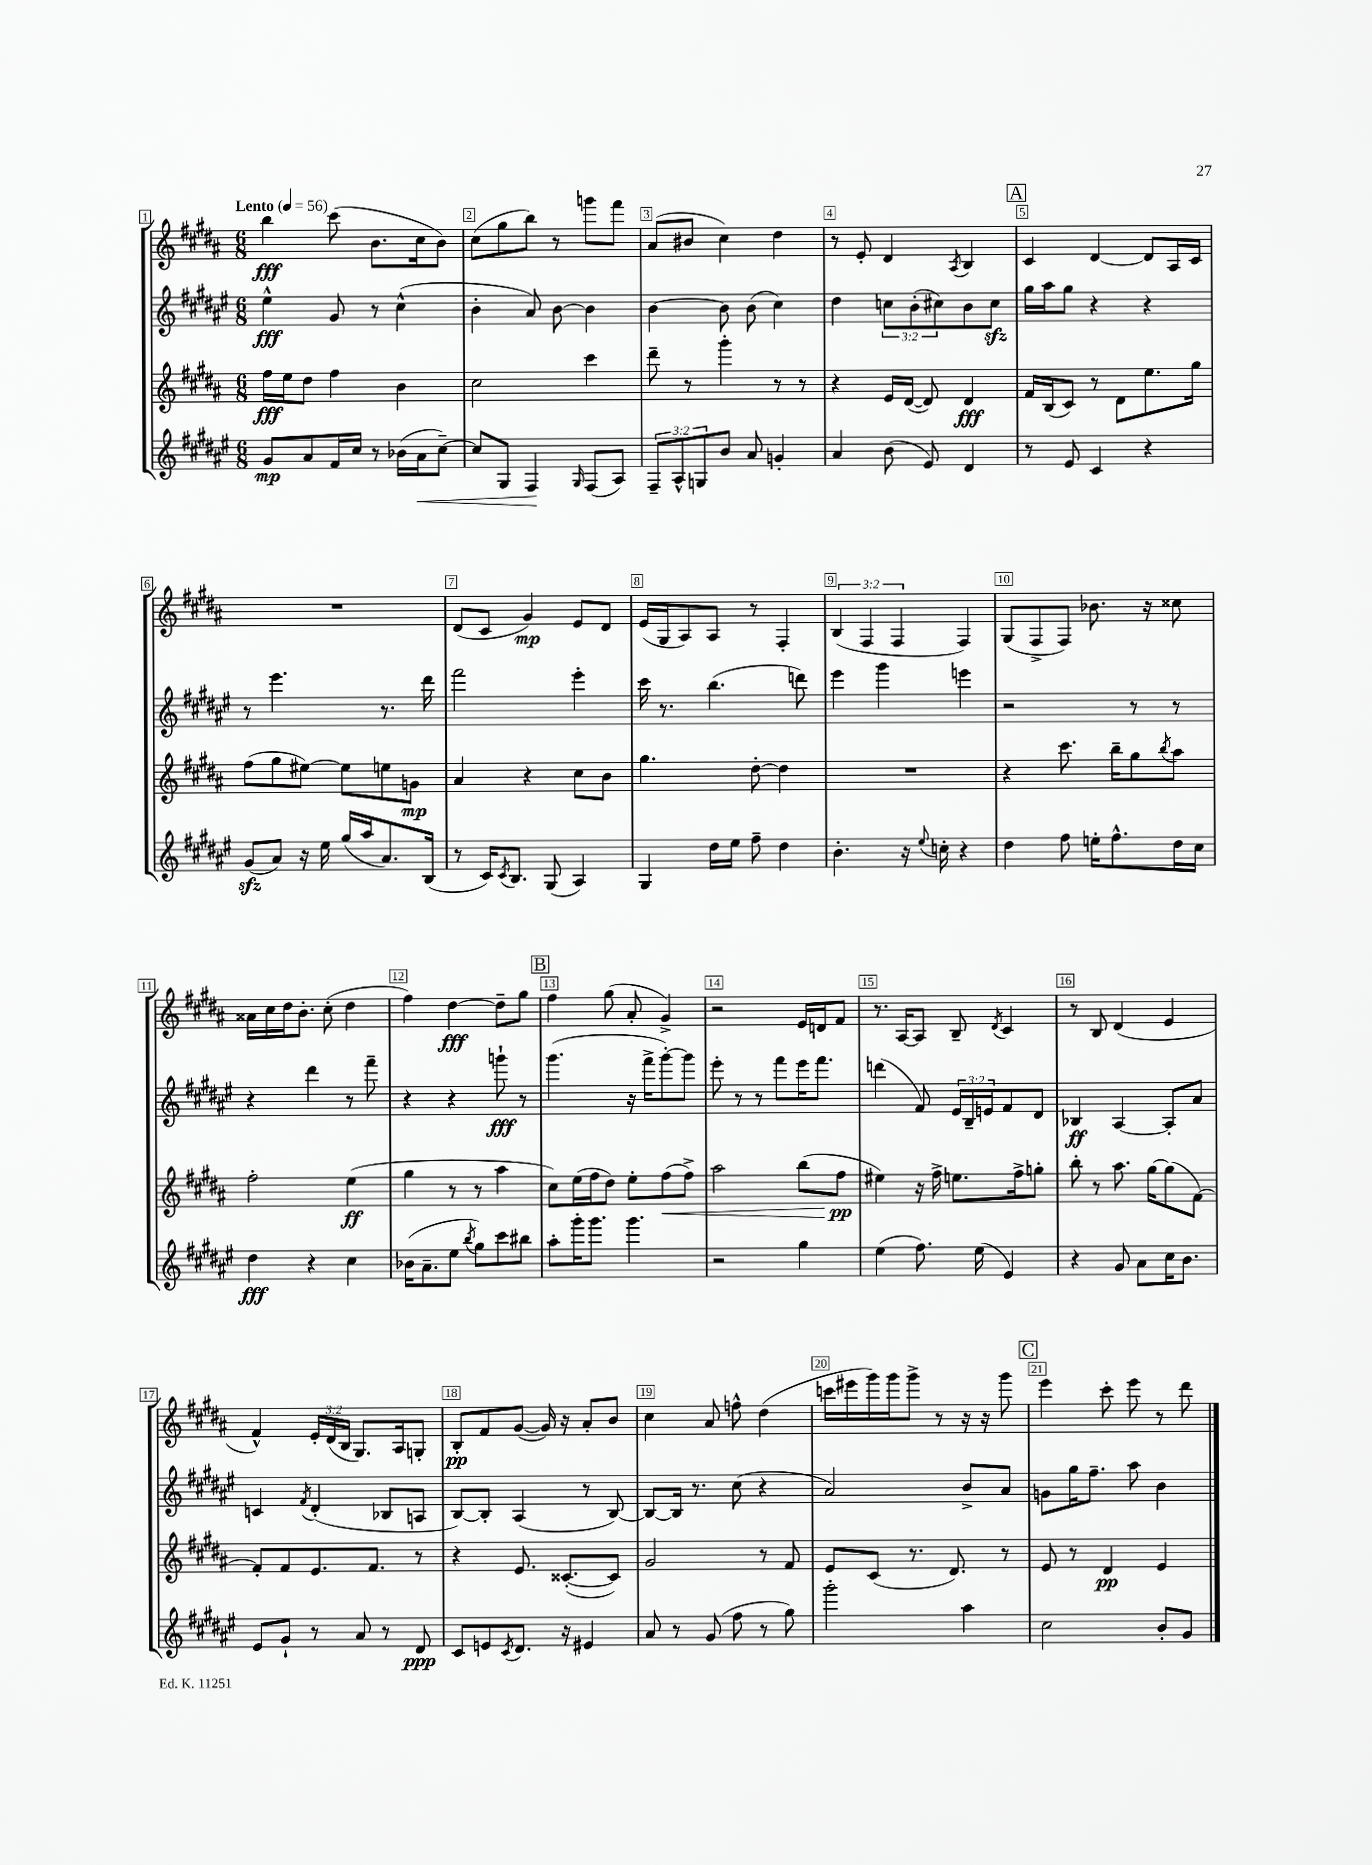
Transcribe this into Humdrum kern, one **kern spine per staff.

**kern	**kern	**kern	**kern
*staff4	*staff3	*staff2	*staff1
*clefG2	*clefG2	*clefG2	*clefG2
*k[f#c#g#d#a#e#]	*k[f#c#g#d#a#]	*k[f#c#g#d#a#e#]	*k[f#c#g#d#a#]
*M6/8	*M6/8	*M6/8	*M6/8
*MM56	*MM56	*MM56	*MM56
8g#	16ff#	4ee#^^	4bb
.	16ee	.	.
8a#	8dd#	.	.
16f#	4ff#	8g#	(8ccc#
16cc#	.	.	.
8r	.	8r	8.b
(16b-	4b	(4cc#^^	.
16a#	.	.	16cc#
[8cc#~)	.	.	8b)
=	=	=	=
8cc#]	2cc#	4b'	(8cc#
8G#	.	.	8gg#
4F#	.	8a#)	8bb)
.	.	[8b	8r
16qqG#	.	.	.
(8F#	4ccc#	4b]	8ggg
8A#)	.	.	8fff#
=	=	=	=
12F#~	8ddd#~	[4b	(8a#
12A#^^	.	.	.
.	8r	.	8b#
12G	.	.	.
8b	4ggg#'	8b]	4cc#)
8a#	.	(8b	.
4g'	8r	4cc#)	4dd#
.	8r	.	.
=	=	=	=
4a#	4r	4dd#	8r
.	.	.	8e'
(8b	16e	12cc	4d#
.	([16d#	.	.
.	.	(12b'	.
8e#)	8d#])	.	.
.	.	12cc#)	.
.	.	.	8qA#
4d#	4d#	8b	4B
.	.	8cc#	.
=	=	=	=
8r	16f#	16gg#	4c#
.	(16B	16aa#	.
8e#	8c#)	8gg#	.
4c#	8r	4r	[4d#
.	8d#	.	.
4r	8.ee	4r	8d#]
.	.	.	16A#
.	16gg#	.	16c#
=	=	=	=
(8g#	(8ff#	8r	2.r
8a#)	8gg#	4.eee#	.
16r	[8ee#)	.	.
16ee#	.	.	.
(16gg#	8ee#]	.	.
16aa#	.	.	.
8.a#)	8ee	8.r	.
.	8g	.	.
(16B	.	16ddd#	.
=	=	=	=
8r	4a#	2fff#	(8d#
16c#)	.	.	8c#
8qc#	.	.	.
8.B	.	.	.
.	4r	.	4g#)
(8G#	.	.	.
4A#)	8cc#	4eee#'	8e
.	8b	.	8d#
=	=	=	=
4G#	4.gg#	16ccc#	(16e
.	.	8.r	16G#
.	.	.	8A#)
16dd#	.	(4.bb	8A#
16ee#	.	.	.
8ff#~	[8dd#'	.	8r
4dd#	4dd#]	.	4F#'
.	.	8ddd)	.
=	=	=	=
4.b'	2.r	4eee#	(6B
.	.	.	6F#
.	.	4ggg#	.
.	.	.	6F#
16r	.	.	.
8qqee#	.	.	.
16cc'	.	.	.
4r	.	4eee	4F#)
=	=	=	=
4dd#	4r	2r	(8G#
.	.	.	8F#^
8ff#	8.ccc#	.	8F#)
16ee'	.	.	8.b-
8.ff#^^	16bb~	.	.
.	8gg#	8r	.
.	.	.	16r
.	8qbb	.	.
16dd#	8aa#	8r	8cc##
16cc#	.	.	.
=	=	=	=
4dd#	2ff#'	4r	16a##
.	.	.	16cc#
.	.	.	16dd#
.	.	.	8.b'
4r	.	4ddd#	.
.	.	.	(8cc#'
4cc#	(4ee	8r	4dd#
.	.	8fff#~	.
=	=	=	=
(16b-	4gg#	4r	4ff#)
8.a#~	.	.	.
8ee#	8r	4r	[4dd#
8qbb	.	.	.
8gg#)	8r	.	.
8ccc#	4aa#	8ggg`	8dd#~]
8bb#	.	8r	8gg#
=	=	=	=
8aa#'	8cc#)	(4.ggg#	4ff#
16ggg#'	(16ee	.	.
8.ggg#	16ff#	.	.
.	8dd#)	.	(8gg#
4.ggg#	8ee'	16r	8a#'
.	.	16fff#^	.
.	(8ff#	[8ggg#')	4g#^)
.	8ff#^)	8ggg#]	.
=	=	=	=
2r	2aa#	8eee#'	2r
.	.	8r	.
.	.	8r	.
.	.	8fff#	.
4gg#	(8bb	16eee#	16e
.	.	8.fff#	16d
.	8ff#	.	8f#
=	=	=	=
(4ee#	4ee#)	(4ddd	8.r
.	.	.	[16A#
8.ff#)	16r	8f#)	8A#]
.	16ff#^	.	.
.	8.ee	24e#	8B~
.	.	24B~	.
(16ee#	.	.	.
.	.	24e	.
.	.	.	8qd#
4e#)	.	8f#	4c#
.	16ff#^	.	.
.	8gg'	8d#	.
=	=	=	=
4r	8bb'	4B-	8r
.	8r	.	8B
8g#	8.aa#	[4A#	(4d#
8a#	.	.	.
.	[16gg#	.	.
16cc#	(8gg#]	8A#']	4e
8.b	.	.	.
.	[8f#)	8a#	.
=	=	=	=
8e#	8f#']	4c	4f#^^)
8g#`	8f#	.	.
.	.	8qf#	.
8r	8.e	(4d#'	24e'
.	.	.	(24d#
.	.	.	24B
8a#	.	.	8.G#)
.	8.f#	.	.
8r	.	8B-	.
.	.	.	16A#
8d#	8r	8A	8G'
=	=	=	=
8c#	4r	[8B)	8B'
8e	.	8B']	8f#
8qc#	.	.	.
8.d#	8.e	(4A#	([8g#
.	.	.	16g#])
16r	([8.c##'	.	16r
4e#	.	8r	8a#'
.	8c##])	[8B)	8b
=	=	=	=
8a#	2g#	8B_	4cc#
8r	.	16B]	.
.	.	8.r	.
(8g#	.	.	8a#
8ff#	.	(8cc#	8ff^^
8r	8r	4r	(4dd#
8gg#)	8f#	.	.
=	=	=	=
2ggg#'	8e	2a#)	16ccc
.	.	.	16eee#
.	(8c#	.	16ggg#)
.	.	.	16ggg#
.	8.r	.	8ggg#^
.	.	.	8r
.	8.d#)	.	.
4aa#	.	8b^	16r
.	.	.	16r
.	8r	8a#	8ggg#
=	=	=	=
2cc#	8e	8g	4eee
.	8r	16gg#	.
.	.	8.ff#~	.
.	4d#	.	8ccc#'
.	.	8aa#	8eee
8b'	4e	4b	8r
8g#	.	.	8ddd#
==	==	==	==
*-	*-	*-	*-
